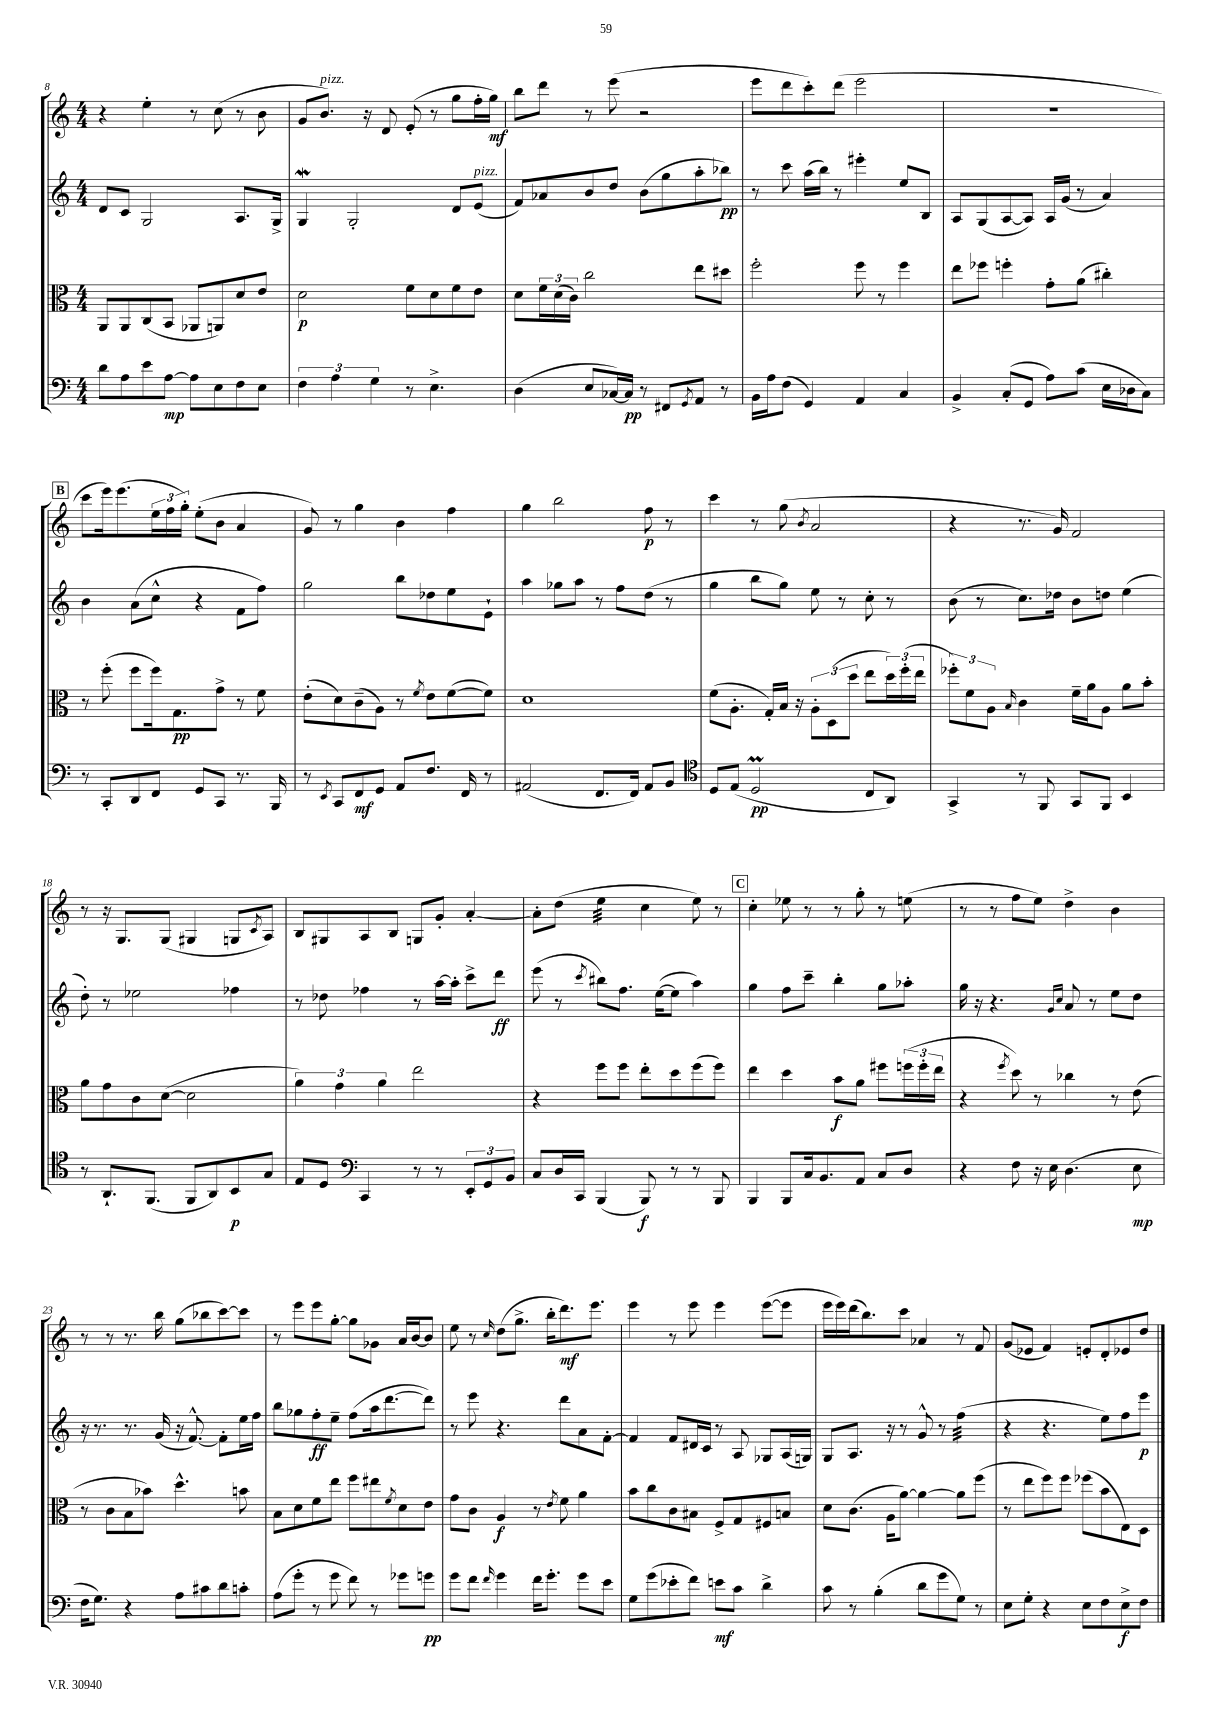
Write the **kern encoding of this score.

**kern	**kern	**kern	**kern
*staff4	*staff3	*staff2	*staff1
*clefF4	*clefC3	*clefG2	*clefG2
*k[]	*k[]	*k[]	*k[]
*M4/4	*M4/4	*M4/4	*M4/4
8d	8AA	8d	4r
8A	8AA	8c	.
8e	(8C	2G	4ee'
[8A	8BB	.	.
8A]	8AA-	.	8r
8E	8AA)	.	(8cc
8F	8d	8.A	8r
8E	8e	.	8b
.	.	16G^	.
=	=	=	=
6F	2d	4G	8g
.	.	.	8.b)
6A	.	.	.
.	.	2G'	.
.	.	.	16r
6G	.	.	.
.	.	.	8d
8r	8f	.	(8e'
4.E^	8d	.	8r
.	8f	8d	8gg
.	8e	(8e	16ff'
.	.	.	16gg)
=	=	=	=
(4D	8d	8f)	8bb
.	24f	8a-	8ddd
.	(24d	.	.
.	24c)	.	.
8E	2cc	8b	8r
[16C-)	.	8dd	(8eee
16C-]	.	.	.
8r	.	(8b	2r
8FF#	.	8gg	.
8qGG	.	.	.
8AA	8ee	8aa'	.
8r	8dd#	8bb-)	.
=	=	=	=
16BB	2ff'	8r	8eee
16A	.	.	.
(8F	.	8ccc	8ddd
4GG)	.	(16aa	8ccc')
.	.	16bb)	.
.	.	8r	(8ddd
4AA	8ff	4eee#'	2eee
.	8r	.	.
4C	4ff	8ee	.
.	.	8B	.
=	=	=	=
4BB^	8ee	8A	1r
.	8ff-	(8G	.
(8C'	4ff'	[8A	.
8GG	.	8A])	.
8A)	8g'	16A	.
.	.	(16g	.
(8c	(8a	8r	.
16E	4cc#')	4a)	.
16D-	.	.	.
8C)	.	.	.
=	=	=	=
8r	8r	4b	8ccc
8CC'	(8ff'	.	16eee)
.	.	.	(8.eee
8DD	8ff	(8a	.
8FF	16ff)	8cc^^	24ee
.	.	.	24ff
.	8.G	.	.
.	.	.	24gg')
8GG	.	4r	(8ee'
8CC	8g^	.	8b
8.r	8r	8f	4a
.	8f	8ff)	.
16BBB	.	.	.
=	=	=	=
8r	(8e'	2gg	8g)
8qEE	.	.	.
8CC	8d)	.	8r
8FF	(8c~	.	4gg
8GG	8A)	.	.
8AA	8r	8bb	4b
.	8qf	.	.
8.F	8e	8dd-	.
.	([8f	8ee	4ff
16FF	.	.	.
8r	8f])	8e`	.
=	=	=	=
(2AA#	1d	4aa	4gg
.	.	8gg-	2bb
.	.	8aa	.
8.FF	.	8r	.
.	.	8ff	.
16FF)	.	.	.
8AA#	.	(8dd	8ff
8BB	.	8r	8r
=	=	=	=
*clefC4	*	*	*
8D	(8f	4gg	4ccc
(8E	8.A'	.	.
2D	.	8bb	8r
.	16G')	.	.
.	16B	8gg)	(8gg
.	16r	.	.
.	.	.	8qb
.	12A'	8ee	2a
.	(12D	.	.
.	.	8r	.
.	12dd	.	.
8C	8ee	8cc'	.
8AA)	24dd)	8r	.
.	(24ff'	.	.
.	24ee	.	.
=	=	=	=
4GG^	12ff-')	(8b	4r
.	12f	.	.
.	.	8r	.
.	12A	.	.
.	16qqB	.	.
8r	4c	8.cc)	8.r
8FF	.	.	.
.	.	16dd-	16g)
8GG	16f~	8b	2f
.	16a	.	.
8FF	8A	8dd	.
4BB	8a	(4ee	.
.	8b'	.	.
=	=	=	=
8r	8a	8dd')	8r
8.AA`	8g	8r	16r
.	.	.	8.G
.	8c	2ee-	.
(8.FF	.	.	.
.	([8d	.	(8G
8FF	2d]	.	4G#
8AA)	.	.	.
8BB	.	4ff-	8G
.	.	.	8qc
8G	.	.	8A)
=	=	=	=
8E	6a)	8r	8B
8D	.	8dd-	8G#
.	6g	.	.
*clefF4	*	*	*
4CC	.	4ff-	8A
.	6a	.	.
.	.	.	8B
8r	2ee	8r	8G
8r	.	[16aa	8g'
.	.	16aa']	.
12EE'	.	8ccc^	[4a'
12GG	.	.	.
.	.	8ddd	.
12BB	.	.	.
=	=	=	=
8C	4r	(8eee	8a']
16D	.	8r	(8dd
16CC	.	.	.
.	.	8qccc	.
(4BBB	8ff	8bb#)	4ee
.	8ff	8.ff	.
8BBB)	8ee'	.	4cc
.	.	([16ee	.
8r	8dd	8ee]	.
8r	(8ff	4aa)	8ee)
8BBB	8ff)	.	8r
=	=	=	=
4BBB	4ee	4gg	4cc'
8BBB	4dd	8ff	8ee-
16C	.	8ccc~	8r
8.BB	.	.	.
.	8b	4bb'	8r
8AA	8a	.	8gg'
8C	8ff#	8gg	8r
8D	(24ff	8aa-'	(8ee
.	24ff'	.	.
.	24ee	.	.
=	=	=	=
4r	4r	16gg	8r
.	.	16r	.
.	.	4.r	8r
.	8qff	.	.
8F	8dd)	.	8ff
16r	8r	.	8ee)
16E	.	.	.
.	.	16qqg	.
.	.	16qqcc	.
(4.D	4cc-	8a	4dd^
.	.	8r	.
.	8r	8ee	4b
8E	(8e	8dd	.
=	=	=	=
16F	8r	16r	8r
8.G)	.	8.r	.
.	8c	.	8r
4r	8B	8.r	8.r
.	8b-)	.	.
.	.	(16g	16bb
8A	4.dd^^	16r	(8gg
.	.	[8.f^^)	.
8c#	.	.	8bb-
8d	.	8f']	[8ccc)
8c'	8b	16ee	8ccc]
.	.	16ff	.
=	=	=	=
(8A	8B	8bb	8r
8g'	8d	8gg-	8eee
8r	8f	8ff'	8eee
8g	8ee	8ee~	[8gg'
8f)	8ff	(8ff	8gg]
8r	8ee#	16aa	8g-
.	.	[8.ddd	.
.	8qf	.	.
8g-	8d	.	16a
.	.	.	[16b
8g	8e	8ddd])	8b]
=	=	=	=
8g	8g	8r	8ee
8f	8c	8eee	8r
16qqf	.	.	16qqcc
4g	4A	4.r	(8dd
.	.	.	8.gg^
16f	8r	.	.
8.g'	.	.	16bb'
.	8qe	.	.
.	8f	8ddd	8.ddd)
8g	4a	8a	.
.	.	.	8.eee
8e	.	[8f'	.
=	=	=	=
8G	8b	4f]	4eee
(8g	8cc	.	.
8e-'	8c	8f	8r
8f)	8B#	16d#	8eee
.	.	16c	.
8e	8F^	8r	4eee
8c	8G	8A	.
4d^	8F#	8G-	([8eee
.	8B	(16A	8eee]
.	.	16G)	.
=	=	=	=
8c	8d	8G	16eee
.	.	.	16eee)
8r	(8.c	8.A	(16ddd
.	.	.	8.bb)
(4B'	.	.	.
.	16A	16r	.
.	[8a)	8r	8ccc
8d	4a_	8g^^	4a-
8g	.	8r	.
8G)	8a]	(4ff	8r
8r	(8ff	.	8f
=	=	=	=
8E	8r	4r	(8g
8G'	8ee	.	8e-
4r	8ff)	4.r	4f)
.	8ff	.	.
8E	(8ff-	.	8e'
8F	8b	8ee)	8d'
8E^	8E)	8ff	8e-
8F	8D	8eee	8dd
==	==	==	==
*-	*-	*-	*-
